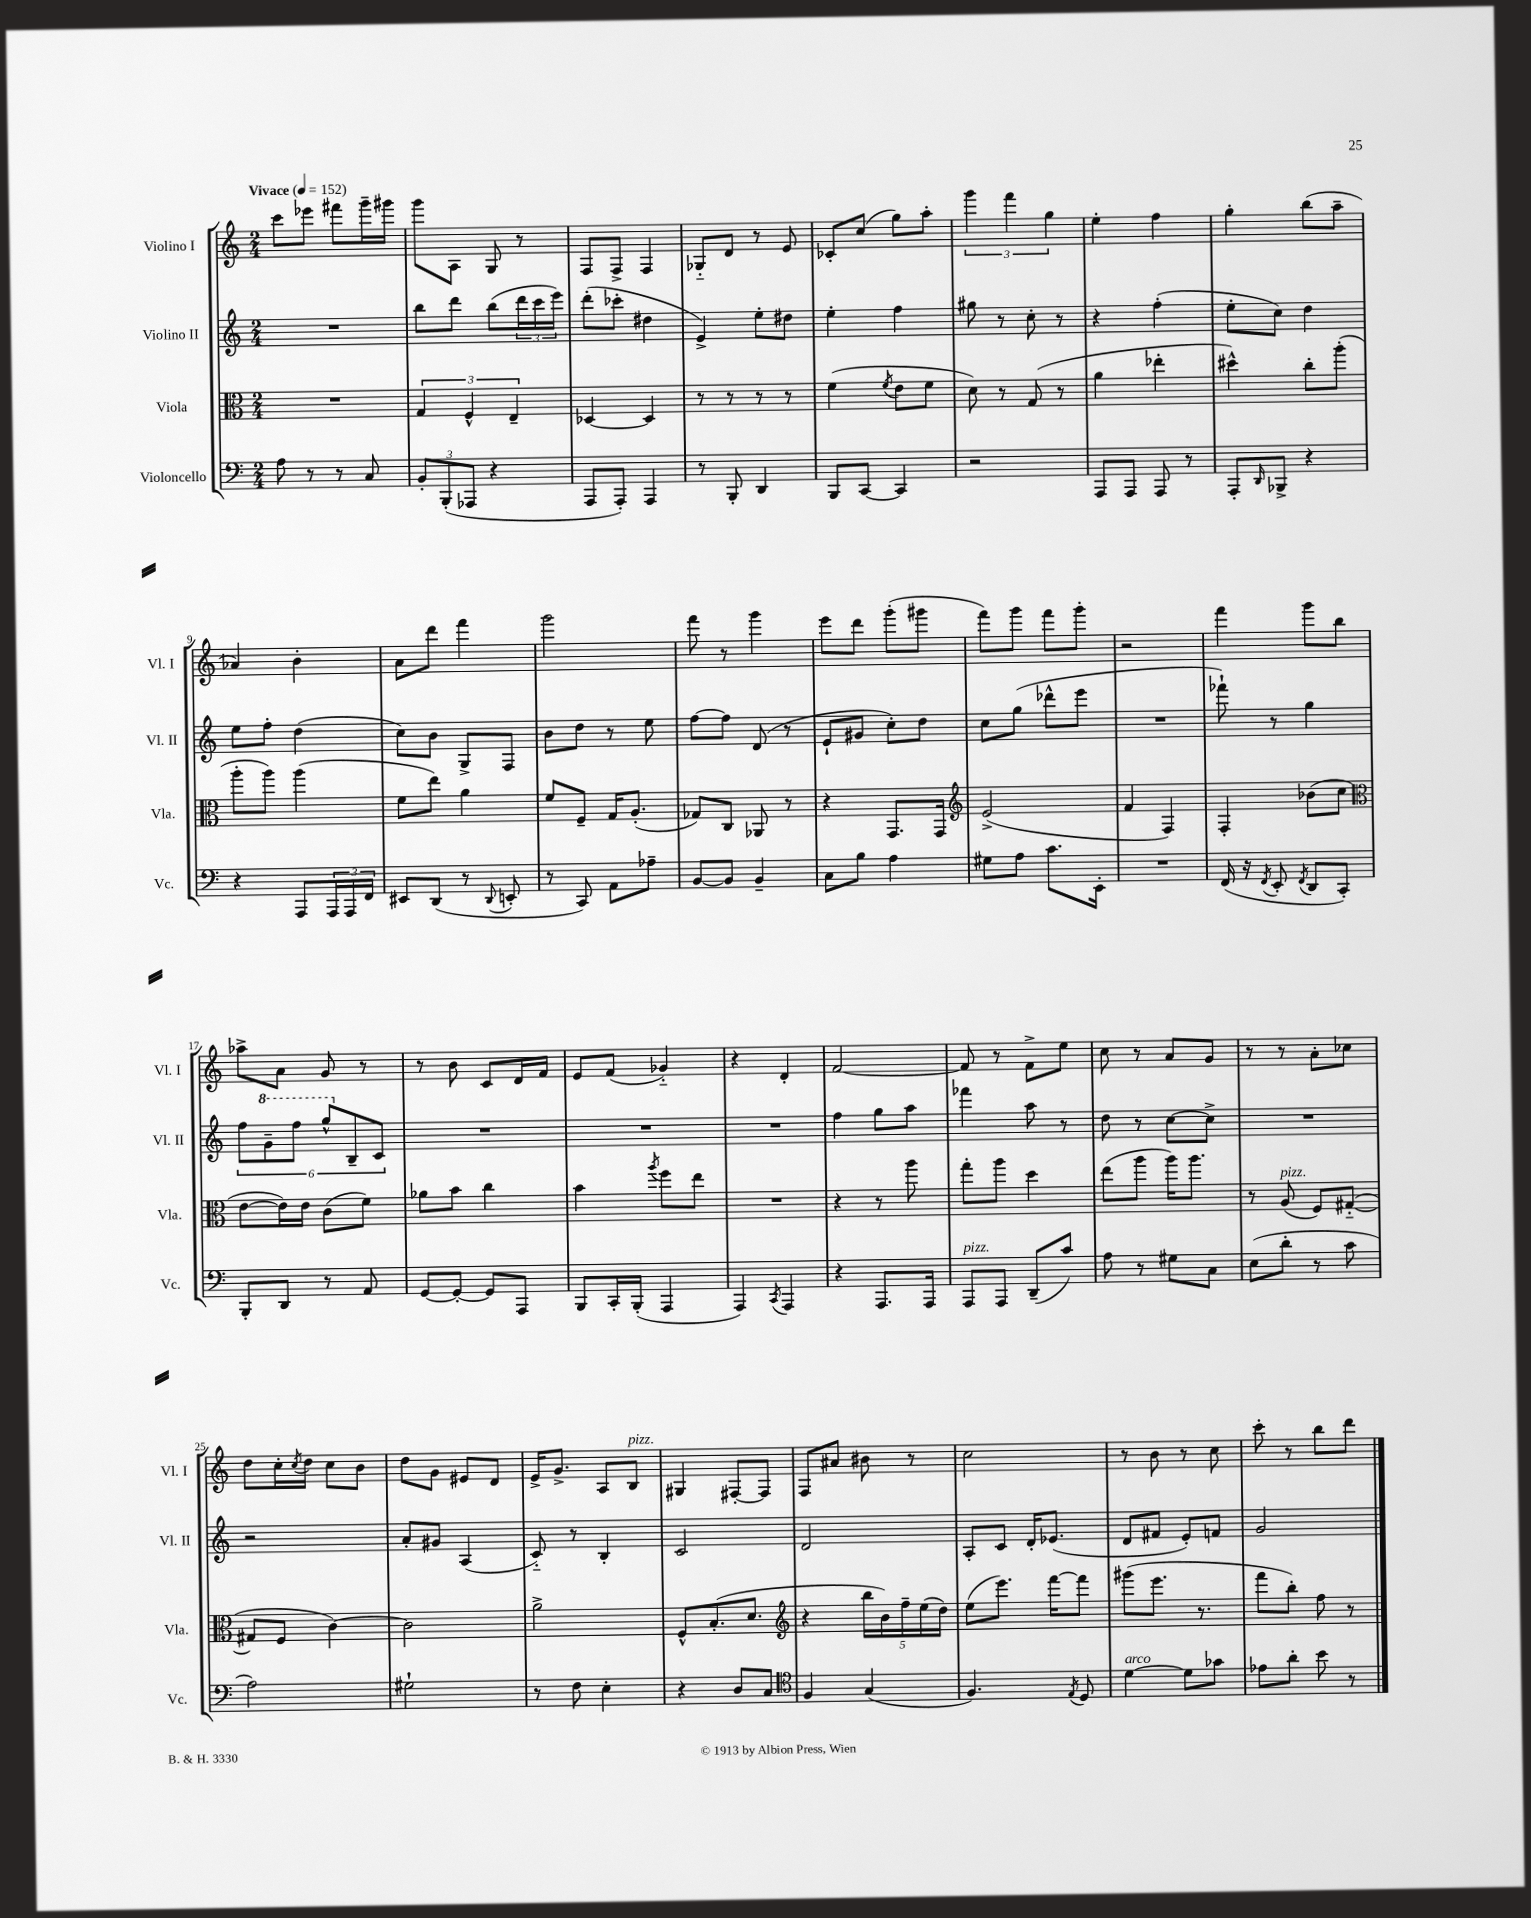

**kern	**kern	**kern	**kern
*staff4	*staff3	*staff2	*staff1
*clefF4	*clefC3	*clefG2	*clefG2
*k[]	*k[]	*k[]	*k[]
*M2/4	*M2/4	*M2/4	*M2/4
*MM152	*MM152	*MM152	*MM152
8A\	2r	2r	8ccc\L
8r	.	.	8eee-\J
8r	.	.	8fff#\L
8C/	.	.	16ggg~\L
.	.	.	16ggg#\JJ
=	=	=	=
12BB'/L	6G/	8bb\L	8ggg\L
(12BBB'/	.	.	.
.	.	8ddd\J	8A\J
12AAA-/J	6F^^/	.	.
4r	.	(8bb\L	8G/
.	6E~/	.	.
.	.	24ddd\L	8r
.	.	24ccc\	.
.	.	24eee\JJ)	.
=	=	=	=
8AAA/L	[4D-/	(8ddd'\L	8F/L
8AAA'/J)	.	8ccc-'\J	8F^/J
4AAA/	4D-/]	4dd#\	4F/
=	=	=	=
8r	8r	4e^/)	8G-'~/L
8BBB'/	8r	.	8d/J
4DD/	8r	8ee'\L	8r
.	8r	8dd#\J	8e/
=	=	=	=
8BBB/L	(4f\	4ee'\	8c-'/L
[8CC/J	.	.	(8cc/J
.	8qf/	.	.
4CC/]	8e\L	4ff\	8gg\L)
.	8f\J	.	8aa'\J
=	=	=	=
2r	8d\)	8gg#\	6ggg\
.	8r	8r	.
.	.	.	6fff\
.	(8G/	8cc'\	.
.	.	.	6gg\
.	8r	8r	.
=	=	=	=
8AAA/L	4a\	4r	4ee'\
8AAA/J	.	.	.
8AAA/	4ee-'\	(4ff'\	4ff\
8r	.	.	.
=	=	=	=
8AAA'/L	4dd#^^\)	8ee'\L	4gg'\
16qqDD/	.	.	.
8BBB-^/J	.	8cc\J)	.
4r	8cc'\L	4dd\	(8bb\L
.	(8aa'\J	.	8aa~\J
=	=	=	=
4r	8aa'\L	8ee\L	4a-/)
.	8aa\J)	8ff'\J	.
8AAA/L	(4aa\	(4dd\	4b'\
24AAA/L	.	.	.
24AAA/	.	.	.
24FF/JJ	.	.	.
=	=	=	=
8EE#/L	8f\L	8cc\L)	8a\L
(8DD/J	8ee\J)	8b\J	8ddd\J
8r	4a\	8G^/L	4fff\
8qqDD/	.	.	.
8EE'/	.	8F/J	.
=	=	=	=
8r	8f/L	8b\L	2ggg\
8CC/)	8F~/J	8dd\J	.
8AA\L	16G/LK	8r	.
.	(8.A'/J	.	.
8A-~\J	.	8ee\	.
=	=	=	=
[8BB/L	8G-/L)	[8ff\L	8fff\
8BB/]J	8C/J	8ff\]J	8r
4BB~/	8AA-/	(8d/	4ggg\
.	8r	8r	.
=	=	=	=
8C\L	4r	8e`/L	8eee\L
8B\J	.	8g#/J	8ddd\J
4A\	8.GG/L	8cc'\L)	(8ggg'\L
.	.	8dd\J	8ggg#\J
.	16GG/Jk	.	.
=	=	=	=
*	*clefG2	*	*
8G#\L	(2e^/	8cc\L	8fff\L)
8A\J	.	(8gg\J	8ggg\J
8.c\L	.	8ddd-^^\L	8fff\L
.	.	8eee\J	8ggg'\J
16EE'\Jk	.	.	.
=	=	=	=
2r	4f/	2r	2r
.	4F/)	.	.
=	=	=	=
(16FF/	4F'/	8fff-`\)	4fff\
16r	.	.	.
8qFF/	.	.	.
8EE'/	.	8r	.
8qFF/	.	.	.
8DD/L	(8b-\L	4gg\	8ggg\L
8CC'/J)	8cc\J	.	8bb\J
=	=	=	=
*	*clefC3	*	*
8BBB'/L	[8e\L	12ff\L	8aa-^\L
.	.	12gg~\	.
8DD/J	16e\]L)	.	8a\J
.	.	12fff\J	.
.	16e\JJ	.	.
8r	(8c\L	12ggg^^/L	8g/
.	.	12B~/	.
8AA/	8f\J)	.	8r
.	.	12c/J	.
=	=	=	=
[8GG/L	8a-\L	2r	8r
8GG'/_J	8b\J	.	8b\
8GG/]L	4cc\	.	8c/L
8AAA/J	.	.	16d/L
.	.	.	16f/JJ
=	=	=	=
8BBB/L	4b\	2r	8e/L
16CC'/L	.	.	(8f/J
(16BBB'/JJ	.	.	.
.	8qaa/	.	.
4AAA/	8ff\L	.	4g-'~/)
.	8ee\J	.	.
=	=	=	=
4AAA/)	2r	2r	4r
8qCC/	.	.	.
4AAA/	.	.	4d'/
=	=	=	=
4r	4r	4ff\	[2f/
8.AAA/L	8r	8gg\L	.
.	8aa\	8aa\J	.
16AAA/Jk	.	.	.
=	=	=	=
8AAA/L	8gg'\L	4fff-\	8f/]
8AAA/J	8aa\J	.	8r
(8DD~/L	4dd\	8aa\	8f^\L
8c/J)	.	8r	8ee\J
=	=	=	=
8A\	(8ee\L	8dd\	8cc\
8r	8aa\J	8r	8r
8G#\L	16aa\LK)	[8cc\L	8a/L
.	8.aa\J	.	.
8C\J	.	8cc^\]J	8g/J
=	=	=	=
(8E\L	8r	2r	8r
8d'\J	(8A/	.	8r
8r	8F/L)	.	8a'\L
8c\	([8G#'~/J	.	8cc-\J
=	=	=	=
2A\)	8G#/]L	2r	8dd\L
.	8F/J	.	16cc'\L
.	.	.	8qcc/
.	.	.	16dd\JJ
.	[4c\)	.	8cc\L
.	.	.	8b\J
=	=	=	=
2G#`\	2c\]	8a'/L	8dd\L
.	.	8g#/J	8g\J
.	.	(4A/	8e#/L
.	.	.	8d/J
=	=	=	=
8r	2a^\	8c'~/)	16e^/LK
.	.	.	8.g^/J
8F\	.	8r	.
4E'\	.	4B'/	8A/L
.	.	.	8B/J
=	=	=	=
4r	8F^^/L	2c/	4G#/
.	(8.B'/	.	.
8D/L	.	.	[8F#'/L
.	8.d/J	.	.
8C/J	.	.	8F#/]J
=	=	=	=
*clefC4	*clefG2	*	*
4F/	4r	2d/	8F/L
.	.	.	8a#/J
(4G/	20bb\LL	.	8b#\
.	20b\)	.	.
.	20ff~\	.	.
.	.	.	8r
.	(20ee\	.	.
.	20dd\JJ)	.	.
=	=	=	=
4.F/)	(8ee\L	8A'/L	2cc\
.	8.eee\J)	8c/J	.
.	.	16d'/LK	.
.	[16fff\LK	(8.e-/J	.
8qE/	.	.	.
8D/	8fff\]J	.	.
=	=	=	=
[4d\	(8ggg#\L	8d/L	8r
.	8.eee\J	8f#/J	8b\
8d\]L	.	8e'/L)	8r
.	8.r	.	.
8g-\J	.	8f/J	8cc\
=	=	=	=
8e-\L	8fff\L	2g/	8ccc'\
8a'\J	8bb'\J)	.	8r
8b\	8ff\	.	8bb\L
8r	8r	.	8ddd\J
==	==	==	==
*-	*-	*-	*-
